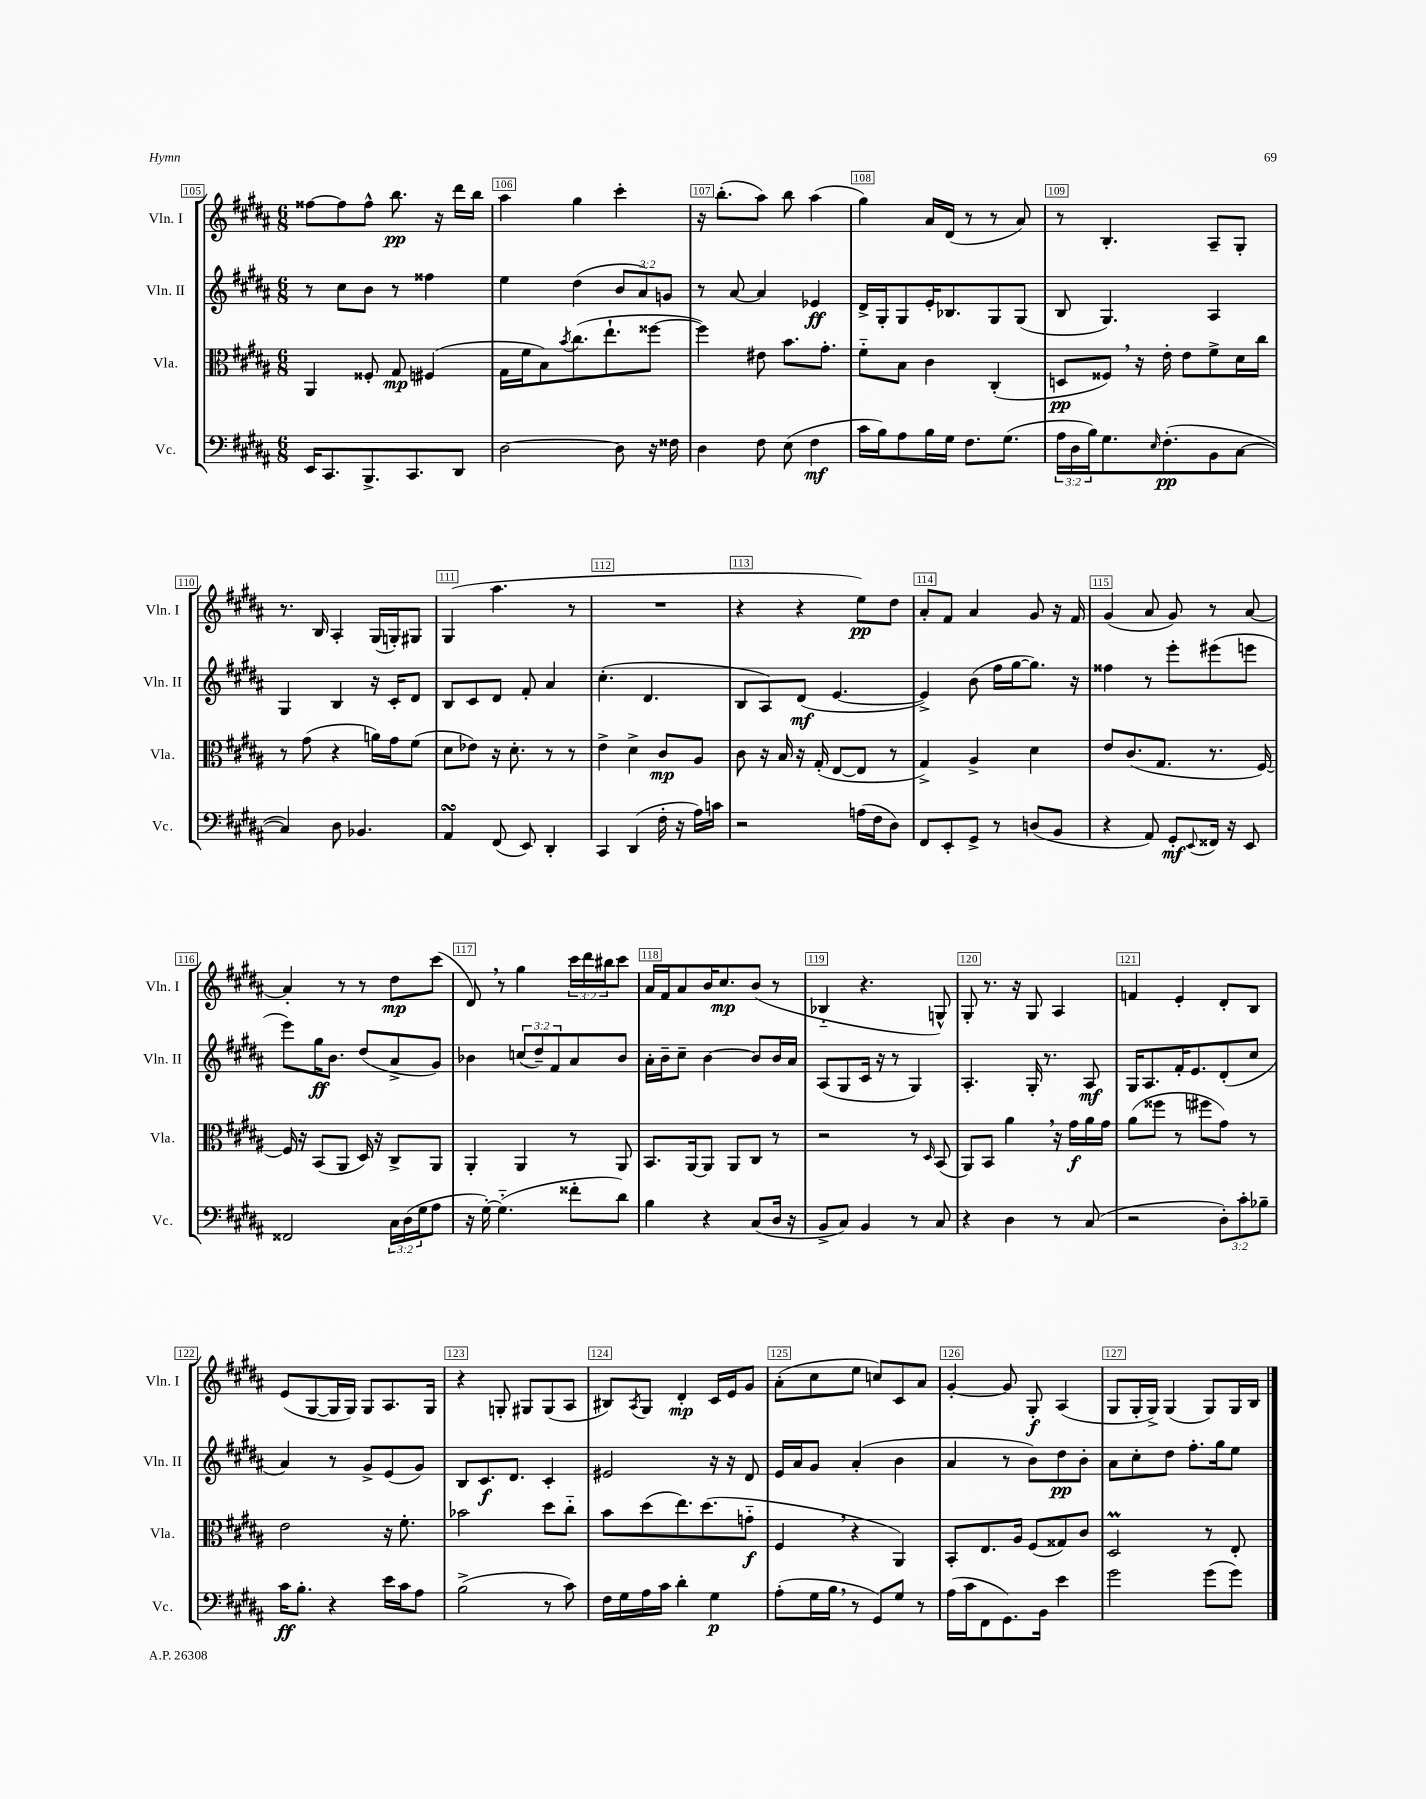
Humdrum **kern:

**kern	**kern	**kern	**kern
*staff4	*staff3	*staff2	*staff1
*clefF4	*clefC3	*clefG2	*clefG2
*k[f#c#g#d#a#]	*k[f#c#g#d#a#]	*k[f#c#g#d#a#]	*k[f#c#g#d#a#]
*M6/8	*M6/8	*M6/8	*M6/8
16EE	4AA#	8r	[8ff##
8.CC#	.	.	.
.	.	8cc#	8ff##]
8.BBB^	8F##'	8b	8ff##^^
.	8G#	8r	8.bb
8.CC#	.	.	.
.	(4F#	4ff##	.
.	.	.	16r
8DD#	.	.	16ddd#
.	.	.	16bb
=	=	=	=
[2D#	16G#	4ee	4aa#
.	16f#	.	.
.	8B)	.	.
.	8qb	.	.
.	(8.cc#	(4dd#	4gg#
.	8.ee`	.	.
8D#]	.	12b	4ccc#'
.	.	12a#)	.
16r	[8ff##	.	.
.	.	12g	.
16F##	.	.	.
=	=	=	=
4D#	4ff##])	8r	16r
.	.	.	(8.bb'
.	.	[8a#	.
8F#	8e#	4a#]	8aa#)
(8E	8.b	.	8bb
4F#	.	4e-	(4aa#
.	8.g#'	.	.
=	=	=	=
16c#	8f#'~	16d#^	4gg#)
16B)	.	16G#'	.
8A#	8B	8G#	.
16B	4c#	16e'	16a#
16G#	.	8.B-	(16d#
8.F#	.	.	8r
.	(4C#'	8G#	8r
(8.G#	.	.	.
.	.	(8G#	8a#)
=	=	=	=
24A#	8D	8B	8r
24D#	.	.	.
24B)	.	.	.
8.G#	8F##)	4.G#)	4.B'
.	16r	.	.
16qqE	.	.	.
(8.F#'	16e'	.	.
.	8e	.	.
8BB	8f#^	4A#	8A#~
[8C#	16d#	.	8G#'
.	16cc#	.	.
=	=	=	=
4C#])	8r	4G#	8.r
.	(8g#	.	.
.	.	.	16B
8D#	4r	4B	4A#'
4.BB-	.	.	.
.	16a)	16r	(16G#
.	16g#	16c#'	16G')
.	(8f#	8d#	8G#
=	=	=	=
4AA#	8d#	8B	(4G#
.	8e-)	8c#	.
(8FF#	16r	8d#	4.aa#
.	8.d#'	.	.
8EE)	.	8f#'	.
4DD#'	8r	4a#	.
.	8r	.	8r
=	=	=	=
4CC#	4e^	(4.cc#'	2.r
(4DD#	4d#^	.	.
.	.	4.d#	.
16F#'	8c#	.	.
16r	.	.	.
16A#)	8A#	.	.
16c	.	.	.
=	=	=	=
2r	8c#	8B	4r
.	16r	8A#)	.
.	16B	.	.
.	16r	(8d#	4r
.	(16G#'	.	.
.	[8E	[4.e	.
(16A	8E]	.	8ee)
16F#	.	.	.
8D#)	8r	.	8dd#
=	=	=	=
8FF#	4G#^)	4e^])	8a#'
8EE'	.	.	8f#
8GG#^	4A#^	(8b	4a#
8r	.	16ff#	.
.	.	[16gg#	.
(8D	4d#	8.gg#])	8g#
8BB	.	.	16r
.	.	16r	16f#
=	=	=	=
4r	8e	4ff##	(4g#
.	(8.c#	.	.
8AA#)	.	8r	8a#
.	8.G#	.	.
8GG#'	.	8eee'	8g#)
8qqEE	.	.	.
16FF##	8.r	(8eee#	8r
16r	.	.	.
8EE	.	8eee	[8a#
.	[16F#)	.	.
=	=	=	=
2FF##	16F#]	8eee)	4a#']
.	16r	.	.
.	(8BB	16gg#	.
.	.	8.b	.
.	8AA#	.	8r
.	16D#)	(8dd#	8r
.	16r	.	.
24C#	8C#^	8a#^	8dd#
(24D#	.	.	.
24G#	.	.	.
8A#	8AA#	8g#)	(8ccc#
=	=	=	=
16r	4AA#'	4b-	8d#)
[16G#')	.	.	.
(4.G#'~]	.	.	8r
.	4AA#	(12cc	4gg#
.	.	12dd#~)	.
.	.	12f#	.
8f##'	8r	8a#	24ccc#
.	.	.	24ddd#
.	.	.	24bb#
8d#)	8AA#	8b-	8ccc#
=	=	=	=
4B	8.BB	16a#'	16a#
.	.	16b~	16f#
.	.	8cc#~	8a#
.	[16AA#	.	.
4r	8AA#]	[4b	16b
.	.	.	8.cc#
.	8AA#	.	.
(8C#	8C#	8b]	(8b
16D#	8r	16b	8r
16r	.	16a#	.
=	=	=	=
8BB^	2r	(8A#	4B-'~
8C#)	.	8G#	.
4BB	.	16c#	4.r
.	.	16r	.
.	.	8r	.
8r	8r	4G#)	.
.	16qqD#	.	.
8C#	(8BB	.	8G^^)
=	=	=	=
4r	8AA#)	4.A#'	8G#'
.	8BB	.	8.r
4D#	4a#	.	.
.	.	.	16r
.	.	16G#'	8G#
.	.	8.r	.
8r	16r	.	4A#
.	16g#	.	.
(8C#	16a#	8A#	.
.	16g#	.	.
=	=	=	=
2r	(8a#	16G#	4f
.	.	8.A#	.
.	8ff##	.	.
.	8r	16f#'	4e'
.	.	8.e	.
.	8ff#	.	.
12D#')	8g#)	(8d#'	8d#'
12c#'	.	.	.
.	8r	8cc#	8B
12B-~	.	.	.
=	=	=	=
16c#	2e	4a#)	(8e
8.B'	.	.	.
.	.	.	[8G#
4r	.	8r	16G#]
.	.	.	16G#)
.	.	8g#^	8G#
16e	16r	(8e	8.A#
16c#	8.f#'	.	.
8A#	.	8g#)	.
.	.	.	16G#
=	=	=	=
(2B^	2b-	8B	4r
.	.	8.c#	.
.	.	.	8G'
.	.	8.d#	.
.	.	.	8G#
8r	8dd#	4c#'	(8G#
8c#)	8cc#'~	.	8A#
=	=	=	=
16F#	8b	2e#	8B#)
16G#	.	.	.
.	.	.	8qA#
16A#	(8dd#	.	8G#
16c#	.	.	.
4d#'	8.ee)	.	4d#'
.	(8.dd#	.	.
4G#	.	16r	16c#
.	.	16r	16e
.	8g'~	8d#	8g#
=	=	=	=
(8A#'	4F#	16e	(8a#'
.	.	16a#	.
16G#	.	8g#	8cc#
16B	.	.	.
8r	4r	(4a#'	8ee
8GG#)	.	.	8cc)
8G#	4AA#)	4b	8c#
8r	.	.	8a#
=	=	=	=
(16A#	8BB'	4a#	[4g#'
16c#	.	.	.
8FF#	8.E	.	.
8.GG#)	.	8r	8g#]
.	16A#	.	.
.	(8F#	8b)	8G#'
16BB	.	.	.
4e	8G##)	8dd#	(4A#
.	8c#	8b'	.
=	=	=	=
2g#	2D#	8a#	8G#
.	.	8cc#'	16G#'
.	.	.	16G#^)
.	.	8dd#	(4G#
.	.	8.ff#'	.
(8g#	8r	.	8G#)
.	.	16gg#	.
8g#)	8E'	8ee	16G#
.	.	.	16B
==	==	==	==
*-	*-	*-	*-
